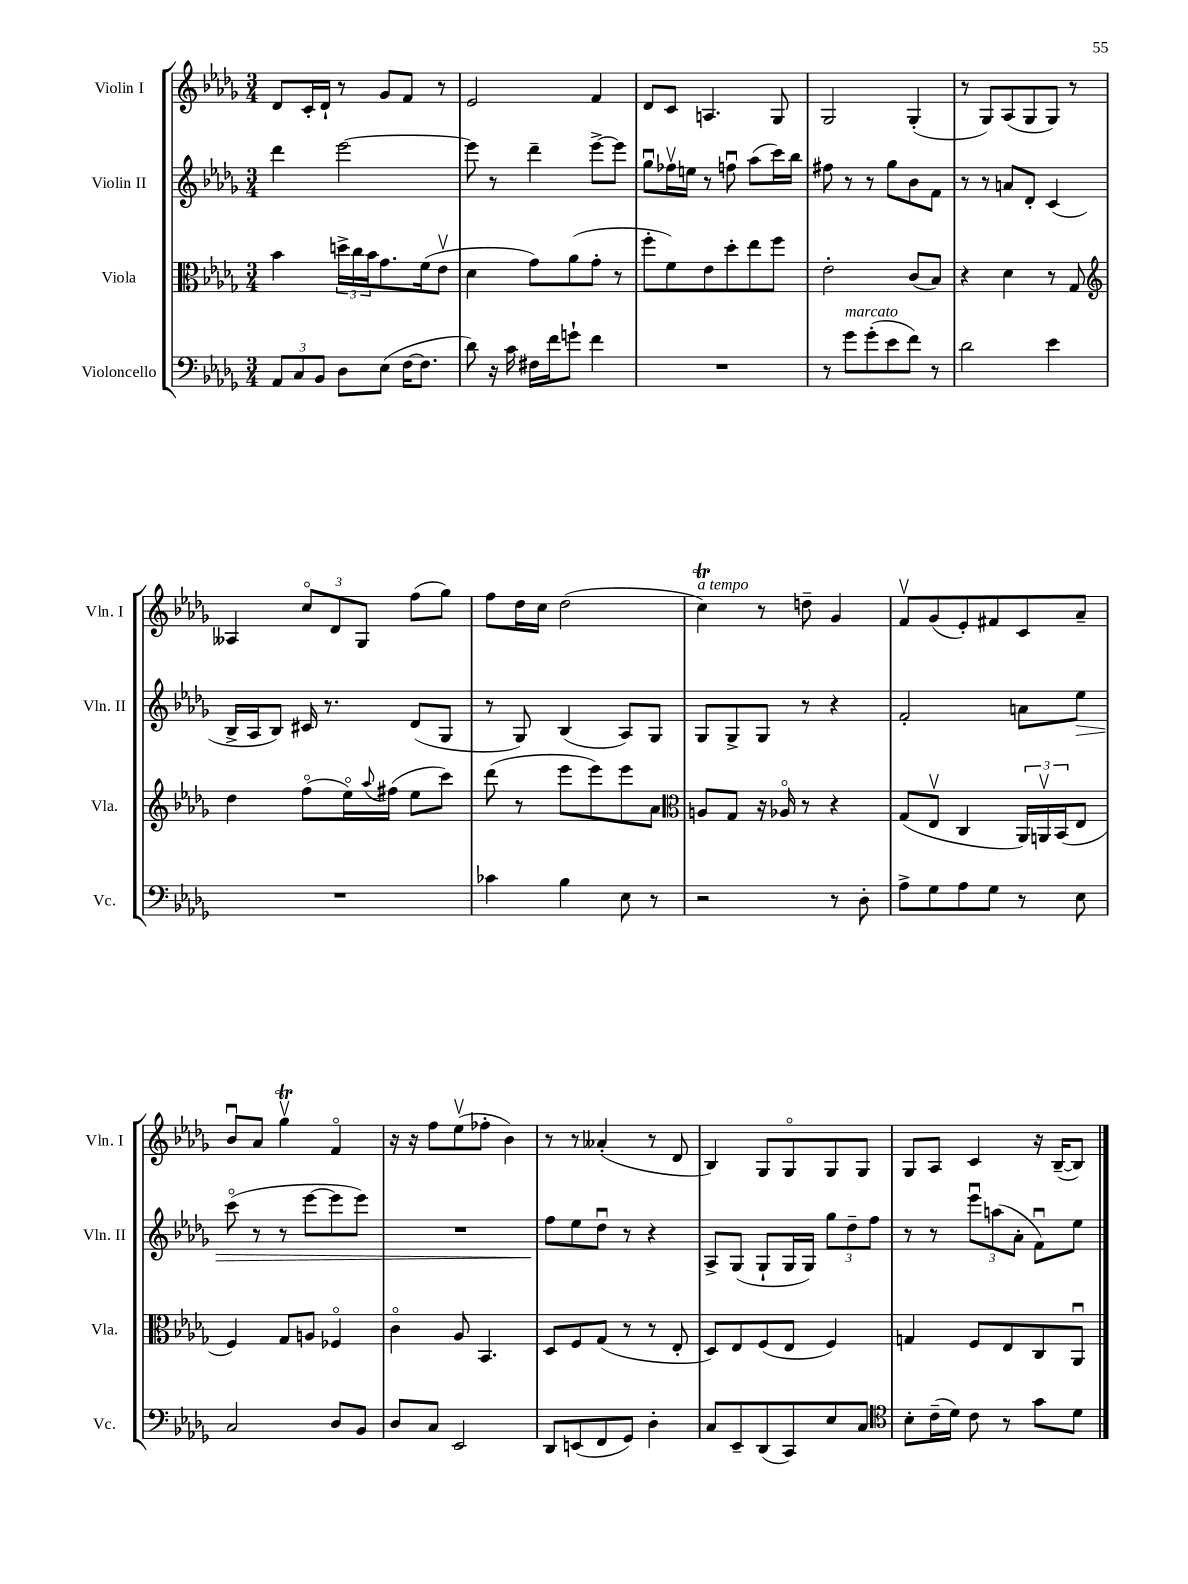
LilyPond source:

<<
\new StaffGroup <<
\new Staff = "s0" \with { instrumentName = "Violin I" shortInstrumentName = "Vln. I" } {
    \clef treble \key des \major \numericTimeSignature \time 3/4
    des'8 c'16-. des'16-! r8 ges'8 f'8 r8 |
    ees'2 f'4 |
    des'8 c'8 a4. ges8 |
    ges2 ges4-.( |
    r8 ges8) aes8( ges8 ges8) r8 |
    aeses4 \tuplet 3/2 { c''8\flageolet des'8 ges8 } f''8( ges''8) |
    f''8 des''16 c''16 des''2( |
    c''4\trill^\markup { \italic "a tempo" }) r8 d''8-- ges'4 |
    f'8\upbow ges'8( ees'8-.) fis'8 c'8 aes'8-- |
    bes'8\downbow aes'8 ges''4\upbow\trill f'4\flageolet |
    r16 r16 f''8 ees''8\upbow( fes''8-. bes'4) |
    r8 r8 aeses'4-.( r8 des'8 |
    bes4) ges8 ges8\flageolet ges8 ges8 |
    ges8 aes8 c'4 r16 bes16~--( bes8) \bar "|." |
}
\new Staff = "s1" \with { instrumentName = "Violin II" shortInstrumentName = "Vln. II" } {
    \clef treble \key des \major \numericTimeSignature \time 3/4
    des'''4 ees'''2~ |
    ees'''8 r8 des'''4-- ees'''8~-> ees'''8 |
    ges''8\downbow fes''16\upbow e''16 r8 f''8\downbow aes''8( c'''16) bes''16 |
    fis''8 r8 r8 ges''8 bes'8 f'8 |
    r8 r8 a'8 des'8-. c'4( |
    bes16-> aes16 bes8) cis'16 r8. des'8( ges8 |
    r8 ges8) bes4( aes8) ges8 |
    ges8 ges8-> ges8 r8 r4 |
    f'2-. a'8 ees''8\> |
    c'''8\flageolet( r8 r8 ees'''8~ ees'''8 ees'''8) |
    R2. |
    f''8\! ees''8 des''8\downbow r8 r4 |
    aes8-> ges8( ges8-! ges16 ges16) \tuplet 3/2 { ges''8 des''8-- f''8 } |
    r8 r8 \tuplet 3/2 { ees'''8\downbow a''8( aes'8-. } f'8\downbow) ees''8 \bar "|." |
}
\new Staff = "s2" \with { instrumentName = "Viola" shortInstrumentName = "Vla." } {
    \clef alto \key des \major \numericTimeSignature \time 3/4
    bes'4 \tuplet 3/2 { d''16-> c''16 bes'16 } ges'8. f'16( ees'8\upbow |
    des'4 ges'8) aes'8( ges'8-. r8 |
    f''8-. f'8) ees'8 des''8-. ees''8 f''8 |
    ees'2-. c'8( bes8) |
    r4 des'4 r8 ges8 |
    \clef treble des''4 f''8\flageolet( ees''16\flageolet) \appoggiatura { aes''8 } fis''16( ees''8 c'''8) |
    des'''8( r8 ees'''8 ees'''8) ees'''8 aes'8 |
    \clef alto a8 ges8 r16 aes16\flageolet r8 r4 |
    ges8( ees8\upbow c4 \tuplet 3/2 { aes,16) a,16\upbow bes,16( } ees8 |
    f4) ges8 a8 fes4\flageolet |
    c'4\flageolet aes8 bes,4. |
    des8 f8 ges8( r8 r8 ees8-. |
    des8) ees8 f8( ees8 f4) |
    g4 f8 ees8 c8 aes,8\downbow \bar "|." |
}
\new Staff = "s3" \with { instrumentName = "Violoncello" shortInstrumentName = "Vc." } {
    \clef bass \key des \major \numericTimeSignature \time 3/4
    \tuplet 3/2 { aes,8 c8 bes,8 } des8 ees8( f16~ f8. |
    des'8) r16 c'16 fis16 f'16 g'8-! f'4 |
    R2. |
    r8 ges'8^\markup { \italic "marcato" } ges'8-.( ees'8 f'8) r8 |
    des'2 ees'4 |
    R2. |
    ces'4 bes4 ees8 r8 |
    r2 r8 des8-. |
    aes8-> ges8 aes8 ges8 r8 ees8 |
    c2 des8 bes,8 |
    des8 c8 ees,2 |
    des,8 e,8( f,8 ges,8) des4-. |
    c8 ees,8-- des,8( c,8) ees8 c8 |
    \clef tenor bes8-. c'16--( des'16) c'8 r8 ges'8 des'8 \bar "|." |
}
>>
>>
\layout { \context { \Score \remove "Bar_number_engraver" } }
